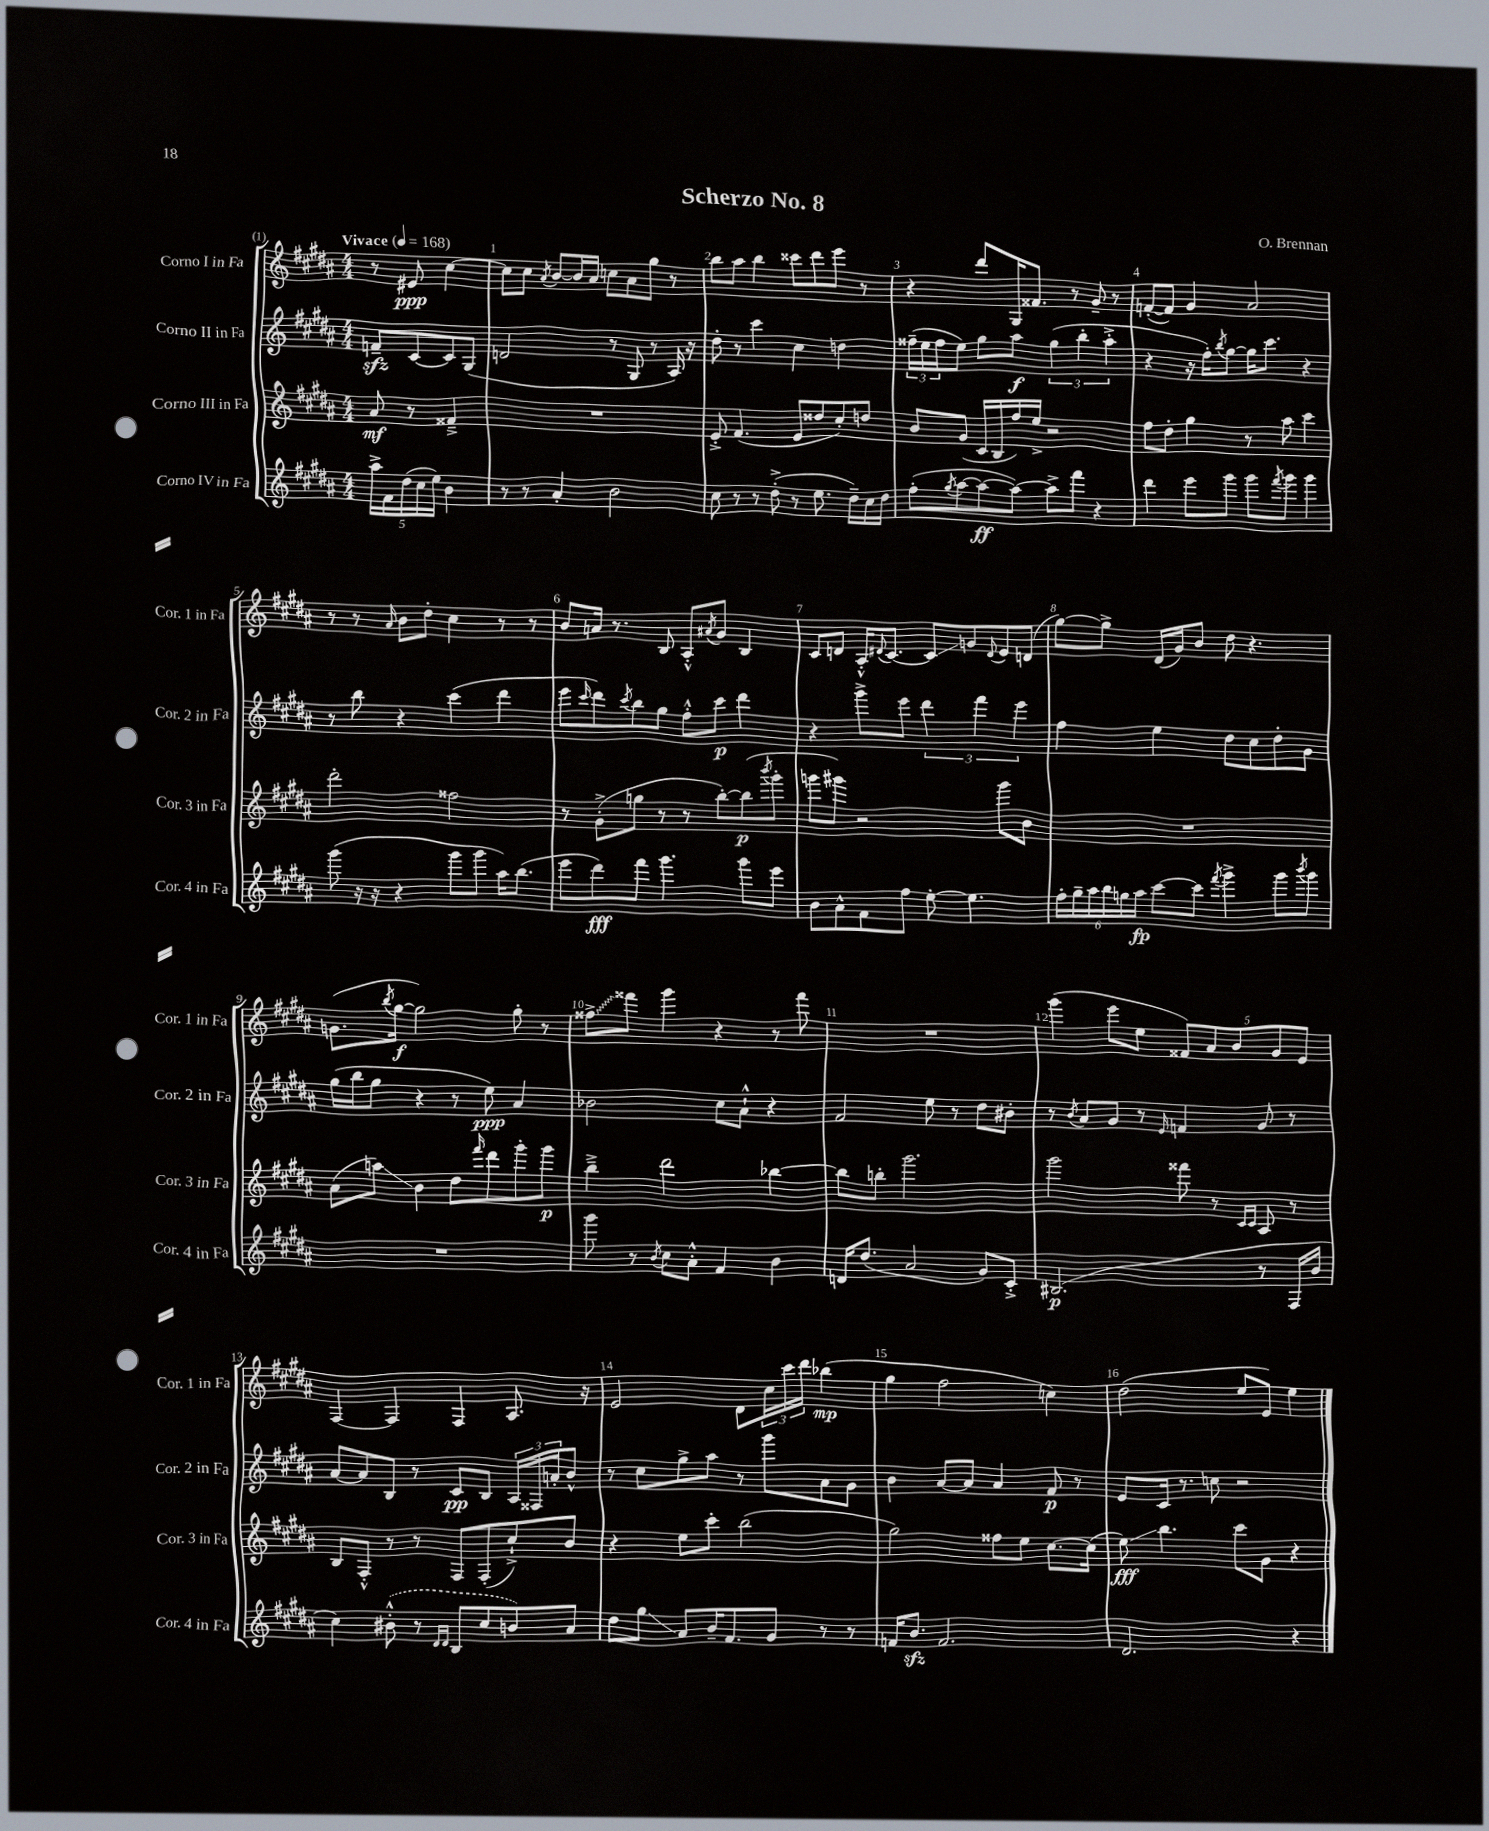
\header { title = "Scherzo No. 8" composer = "O. Brennan" }
<<
\new StaffGroup <<
\new Staff = "s0" \with { instrumentName = "Corno I in Fa" shortInstrumentName = "Cor. 1 in Fa" } {
    \clef treble \key b \major \numericTimeSignature \time 4/4 \partial 2 \tempo "Vivace" 4 = 168
    r8 eis'8\ppp cis''4~ |
    cis''8 cis''8 \acciaccatura { ais'8 } b'8~ b'16 ais'16 c''8 ais'8 gis''8 r8 |
    b''8 ais''8 b''4 cisis'''8 dis'''8 e'''8 r8 |
    r4 dis'''8 gis16 fisis'8. r8 gis'8-- r8 |
    f'8~-.( f'8) gis'4 ais'2 |
    r8 r8 \grace { ais'16 } b'8 dis''8-. cis''4 r8 r8 |
    b'8 a'16 r8. b8 ais8-.-^ \acciaccatura { ais'8 } gis'8 b4 |
    cis'8 d'8 ais16-.-^ \appoggiatura { dis'8 } cis'8.~ cis'8\glissando g'8 \appoggiatura { dis'8 } e'8 d'8( |
    gis''8~) gis''8-> dis'16( gis'16) b'8 dis''8 r4. |
    g'8.( \acciaccatura { b''8 } gis''16~\f gis''2) gis''8-. r8 |
    \once \override Glissando.style = #'zigzag fisis''8->\glissando fisis'''8 gis'''4 r4 r8 fisis'''8 |
    R1 |
    gis'''4( e'''8 e''8 \tuplet 5/4 { fisis'8) ais'8 b'8 gis'8 e'8 } |
    fis4~ fis4 fis4 ais8. r16 |
    e'2 dis'8 \tuplet 3/2 { cis''16 cis'''16 dis'''16 } bes''4\mp( |
    gis''4 fis''2 c''4) |
    dis''2( e''8 e'8) e''4 \bar "|." |
}
\new Staff = "s1" \with { instrumentName = "Corno II in Fa" shortInstrumentName = "Cor. 2 in Fa" } {
    \clef treble \key b \major \numericTimeSignature \time 4/4 \partial 2
    f'8--\sfz cis'8~ cis'8 gis8( |
    d'2 r8 gis8 r8 ais16) r16 |
    dis''8-. r8 cis'''4 cis''4 d''4 |
    \tuplet 3/2 { fisis''16--( e''16 fisis''16 } e''8) gis''8 ais''8\f \tuplet 3/2 { gis''4( b''4-. ais''4-.-> } |
    r4 r16 fis''16-.) \acciaccatura { b''8 } gis''8~ gis''16 cis'''8. r4 |
    r8 b''8 r4 cis'''4( dis'''4 |
    e'''8 \grace { cis'''16 } dis'''8) \acciaccatura { cis'''8 } b''8 gis''8 fis''8-.-^ cis'''8\p dis'''4 |
    r4 gis'''8-> e'''8 \tuplet 3/2 { dis'''4 fis'''4 e'''4 } |
    fis''4 e''4 dis''8 cis''8 dis''8-. gis'8 |
    gis''16( b''16 gis''8 r4 r8 e''8\ppp) ais'4 |
    bes'2 cis''8 ais'8-!-^ r4 |
    fis'2 e''8 r8 dis''8 bis'8-. |
    r8 \acciaccatura { b'8 } ais'8 gis'8 r8 \grace { e'16 } f'4 gis'8 r8 |
    ais'8~ ais'8 b8 r8 cis'8\pp b8 \tuplet 3/2 { ais16 fisis16 a'16-. } b'8-^ |
    r8 cis''8 gis''8-> ais''8 r8 gis'''8 ais'8 gis'8 |
    b'4 ais'8~ ais'8 ais'4 fis'8\p r8 |
    e'8 cis'16 r8. c''8 r2 \bar "|." |
}
\new Staff = "s2" \with { instrumentName = "Corno III in Fa" shortInstrumentName = "Cor. 3 in Fa" } {
    \clef treble \key b \major \numericTimeSignature \time 4/4 \partial 2
    ais'8\mf r8 fisis'4---> |
    R1 |
    e'8-.-> fis'4.( e'8 disis''8 cis''8-.) d''8 |
    b'8 gis'8( cis'16 b16 fis''16) e''16-> r2 |
    fis''8 dis''8-. gis''4 r8 ais''8 cis'''4 |
    dis'''2-. fisis''2 |
    r8 gis'8-.->( g''8 r8 r8 b''8~-.) b''8\p( \acciaccatura { b'''8 } gis'''8-. |
    g'''8 gis'''8) r2 gis'''8 b'8 |
    R1 |
    ais'8( a''8\glissando) b'4 dis''8 \grace { fis'''16 } dis'''8 gis'''8-. gis'''8\p |
    b''4---> dis'''2 bes''4~ |
    bes''8 b''8-. gis'''2. |
    gis'''2 fisis'''8 r8 \grace { cis'16 cis'16 } ais8 r8 |
    b8 fis8-.-^ r8 r8 fis8 fis8-.( cis''8-!->) b'8 |
    r4 e''8 cis'''8-. b''2( |
    gis''2) fisis''8 e''8 cis''8.~ cis''16( |
    e''8\glissando\fff) b''4. cis'''8 gis'8 r4 \bar "|." |
}
\new Staff = "s3" \with { instrumentName = "Corno IV in Fa" shortInstrumentName = "Cor. 4 in Fa" } {
    \clef treble \key b \major \numericTimeSignature \time 4/4 \partial 2
    \tuplet 5/4 { ais''16-> fis'16 dis''16( cis''16 e''16) } b'4 |
    r8 r8 ais'4-. b'2 |
    cis''8 r8 r8 dis''8-.->( r8 e''8. dis''16--) cis''16 dis''16 |
    fis''8-.( \acciaccatura { gis''8 } ais''8~ ais''8~\ff ais''8~) ais''8-> fis'''8 r4 |
    dis'''4 e'''8 gis'''8 gis'''8 \acciaccatura { fis'''8 } gis'''8 gis'''4 |
    gis'''8( r16 r16 r4 gis'''8 gis'''8 ais''16) b''8.( |
    e'''8 dis'''8\fff) fis'''8 gis'''4. gis'''8 e'''8 |
    b'8 ais'8-^ fis'8 fis''8 e''8~-. e''4. |
    \tuplet 6/4 { fis''16-. gis''16-- ais''16 b''16 g''16 ais''16\fp } cis'''8~ cis'''8 \acciaccatura { fis'''8 } gis'''4-> gis'''8 \acciaccatura { b'''8 } gis'''8 |
    R1 |
    gis'''8 r8 \acciaccatura { b'8 } cis''8 ais'8-.-^ fis'4 b'4 |
    d'16 dis''8.( ais'2 gis'8) cis'8-.-> |
    bis2.\p( r8 fis16 b'16 |
    cis''4) \once \slurDashed bis'8-.-^( r8 \grace { dis'16 dis'16 } b8 cis''8 b'8) ais'8 |
    dis''8 gis''8\glissando ais'8 b'16-- fis'8. gis'8 r8 r8 |
    f'16 b'8.\sfz f'2. |
    dis'2. r4 \bar "|." |
}
>>
>>
\layout { \context { \Score \override BarNumber.break-visibility = ##(#f #t #t) barNumberVisibility = #all-bar-numbers-visible } }
